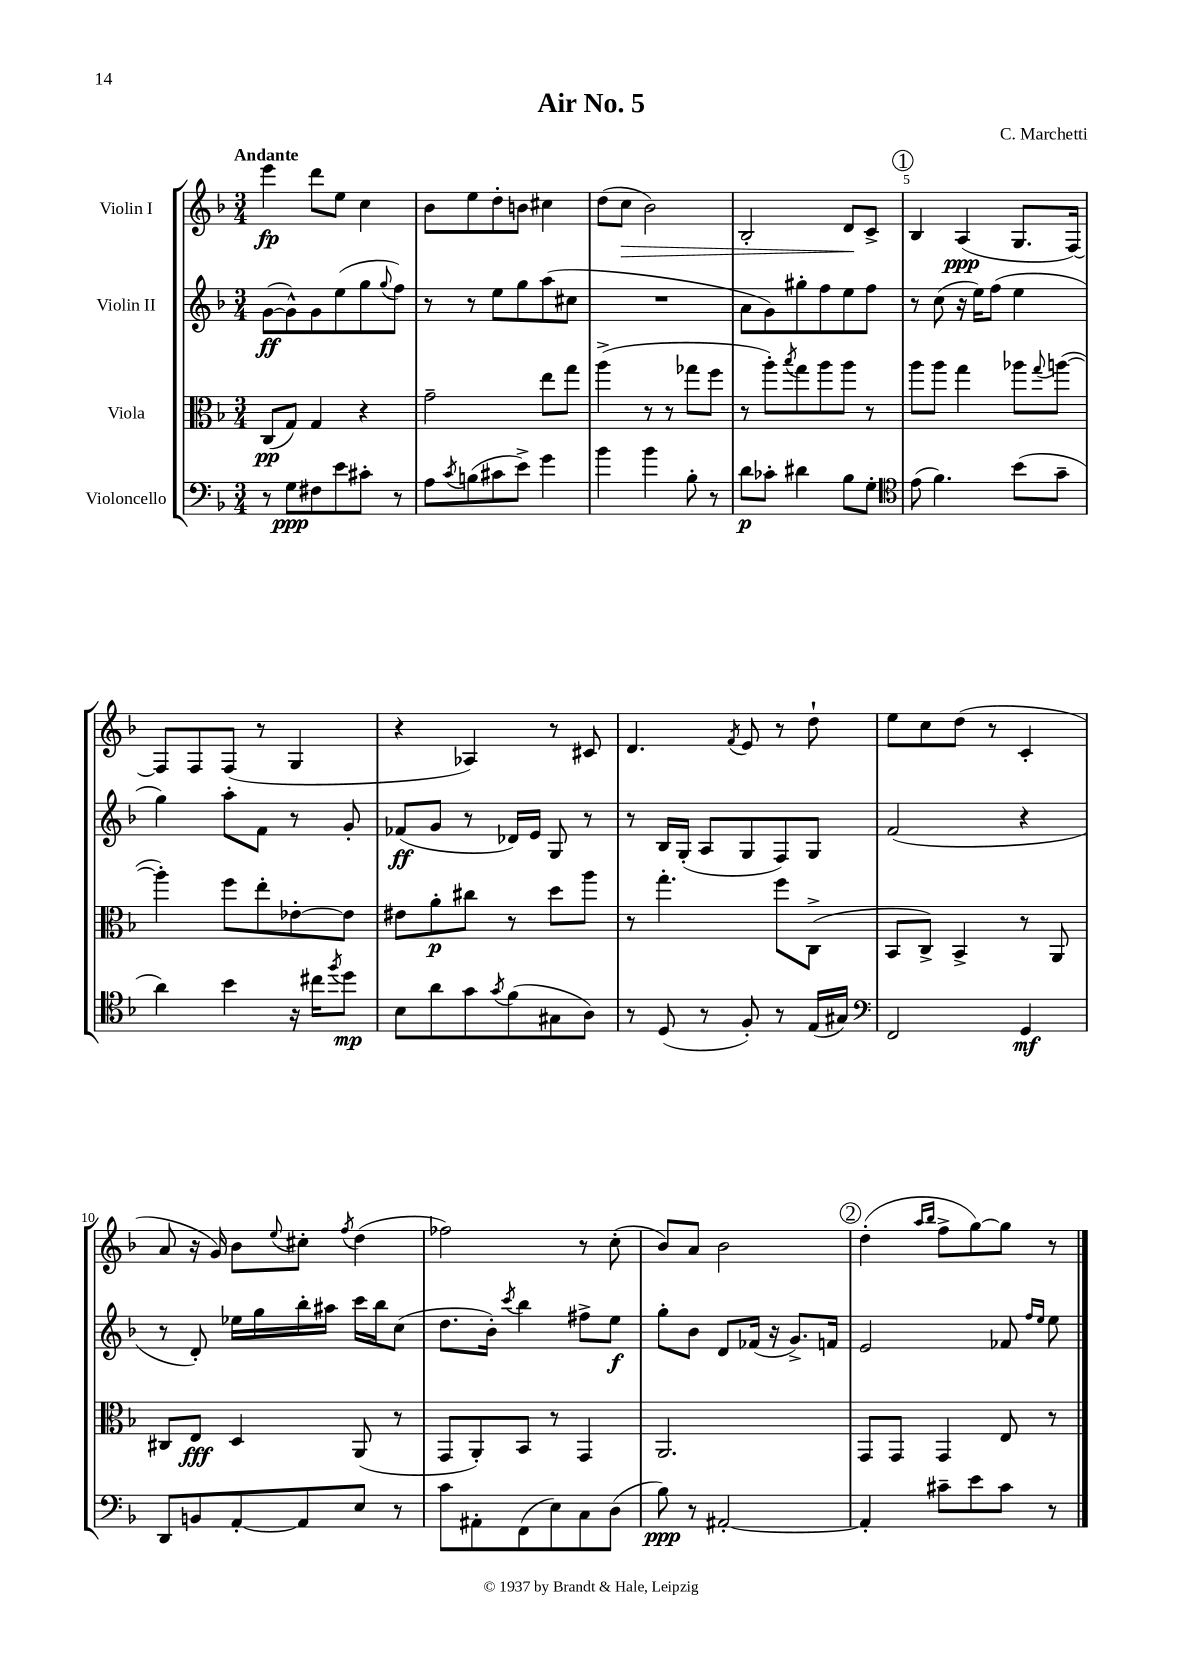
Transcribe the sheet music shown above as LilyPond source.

\header { title = "Air No. 5" composer = "C. Marchetti" }
<<
\new StaffGroup <<
\new Staff = "s0" \with { instrumentName = "Violin I" } {
    \clef treble \key f \major \numericTimeSignature \time 3/4 \tempo "Andante"
    e'''4\fp d'''8 e''8 c''4 |
    bes'8 e''8 d''8-. b'8 cis''4 |
    d''8( c''8\> bes'2) |
    bes2-. d'8\! c'8-> |
    \mark \markup { \circle "1" } bes4 a4\ppp( g8. f16~) |
    f8 f8 f8( r8 g4 |
    r4 aes4) r8 cis'8 |
    d'4. \acciaccatura { f'8 } e'8 r8 d''8-! |
    e''8 c''8 d''8( r8 c'4-. |
    a'8 r16 g'16) bes'8 \appoggiatura { e''8 } cis''8-. \acciaccatura { f''8 } d''4( |
    fes''2) r8 c''8-.( |
    bes'8) a'8 bes'2 |
    \mark \markup { \circle "2" } d''4-.( \grace { a''16 bes''16 } f''8-> g''8~) g''8 r8 \bar "|." |
}
\new Staff = "s1" \with { instrumentName = "Violin II" } {
    \clef treble \key f \major \numericTimeSignature \time 3/4
    g'8~\ff( g'8-^) g'8 e''8( g''8 \appoggiatura { g''8 } f''8) |
    r8 r8 e''8 g''8 a''8( cis''8 |
    R2. |
    a'8 g'8) gis''8-. f''8 e''8 f''8 |
    \mark \markup { \circle "1" } r8 c''8( r16 e''16) f''8( e''4 |
    g''4) a''8-. f'8 r8 g'8-. |
    fes'8\ff( g'8 r8 des'16) e'16 g8 r8 |
    r8 bes16 g16-.( a8 g8 f8) g8 |
    f'2( r4 |
    r8 d'8-.) ees''16 g''16 bes''16-. ais''16 c'''16 bes''16 c''8( |
    d''8. bes'16-.) \acciaccatura { c'''8 } bes''4 fis''8-> e''8\f |
    g''8-. bes'8 d'8 fes'16( r16 g'8.->) f'16 |
    \mark \markup { \circle "2" } e'2 fes'8 \grace { f''16 e''16 } e''8 \bar "|." |
}
\new Staff = "s2" \with { instrumentName = "Viola" } {
    \clef alto \key f \major \numericTimeSignature \time 3/4
    c8\pp( g8) g4 r4 |
    g'2-- e''8 g''8 |
    a''4->( r8 r8 ges''8 f''8 |
    r8 a''8-.) \acciaccatura { bes''8 } g''8 a''8 a''8 r8 |
    \mark \markup { \circle "1" } a''8 a''8 g''4 aes''8 \appoggiatura { g''8 } a''8~( |
    a''4-.) f''8 e''8-. ees'8~-. ees'8 |
    eis'8 a'8-.\p cis''8 r8 d''8 a''8 |
    r8 g''4.-. f''8 c8->( |
    bes,8 c8->) bes,4-> r8 a,8 |
    cis8 e8\fff d4 a,8( r8 |
    g,8 a,8-.) bes,8 r8 g,4 |
    a,2. |
    \mark \markup { \circle "2" } g,8 g,8 g,4 e8 r8 \bar "|." |
}
\new Staff = "s3" \with { instrumentName = "Violoncello" } {
    \clef bass \key f \major \numericTimeSignature \time 3/4
    r8 g8\ppp fis8 e'8 cis'8-. r8 |
    a8 \acciaccatura { c'8 } b8( cis'8 e'8->) g'4 |
    bes'4 bes'4 bes8-. r8 |
    d'8\p ces'8-. dis'4 bes8 g8-. |
    \mark \markup { \circle "1" } \clef tenor e'8( f'4.) bes'8( g'8-- |
    a'4) bes'4 r16 cis''16 \acciaccatura { f''8 } d''8\mp |
    bes8 a'8 g'8 \acciaccatura { g'8 } f'8( gis8 a8) |
    r8 d8( r8 f8-.) r8 e16( gis16) |
    \clef bass f,2 g,4\mf |
    d,8 b,8 a,8~-. a,8 e8 r8 |
    c'8 ais,8-. f,8( e8) c8 d8( |
    bes8\ppp) r8 ais,2~-. |
    \mark \markup { \circle "2" } ais,4-. cis'8-- e'8 cis'8 r8 \bar "|." |
}
>>
>>
\layout { \context { \Score \override BarNumber.break-visibility = ##(#f #t #t) barNumberVisibility = #(every-nth-bar-number-visible 5) } }
